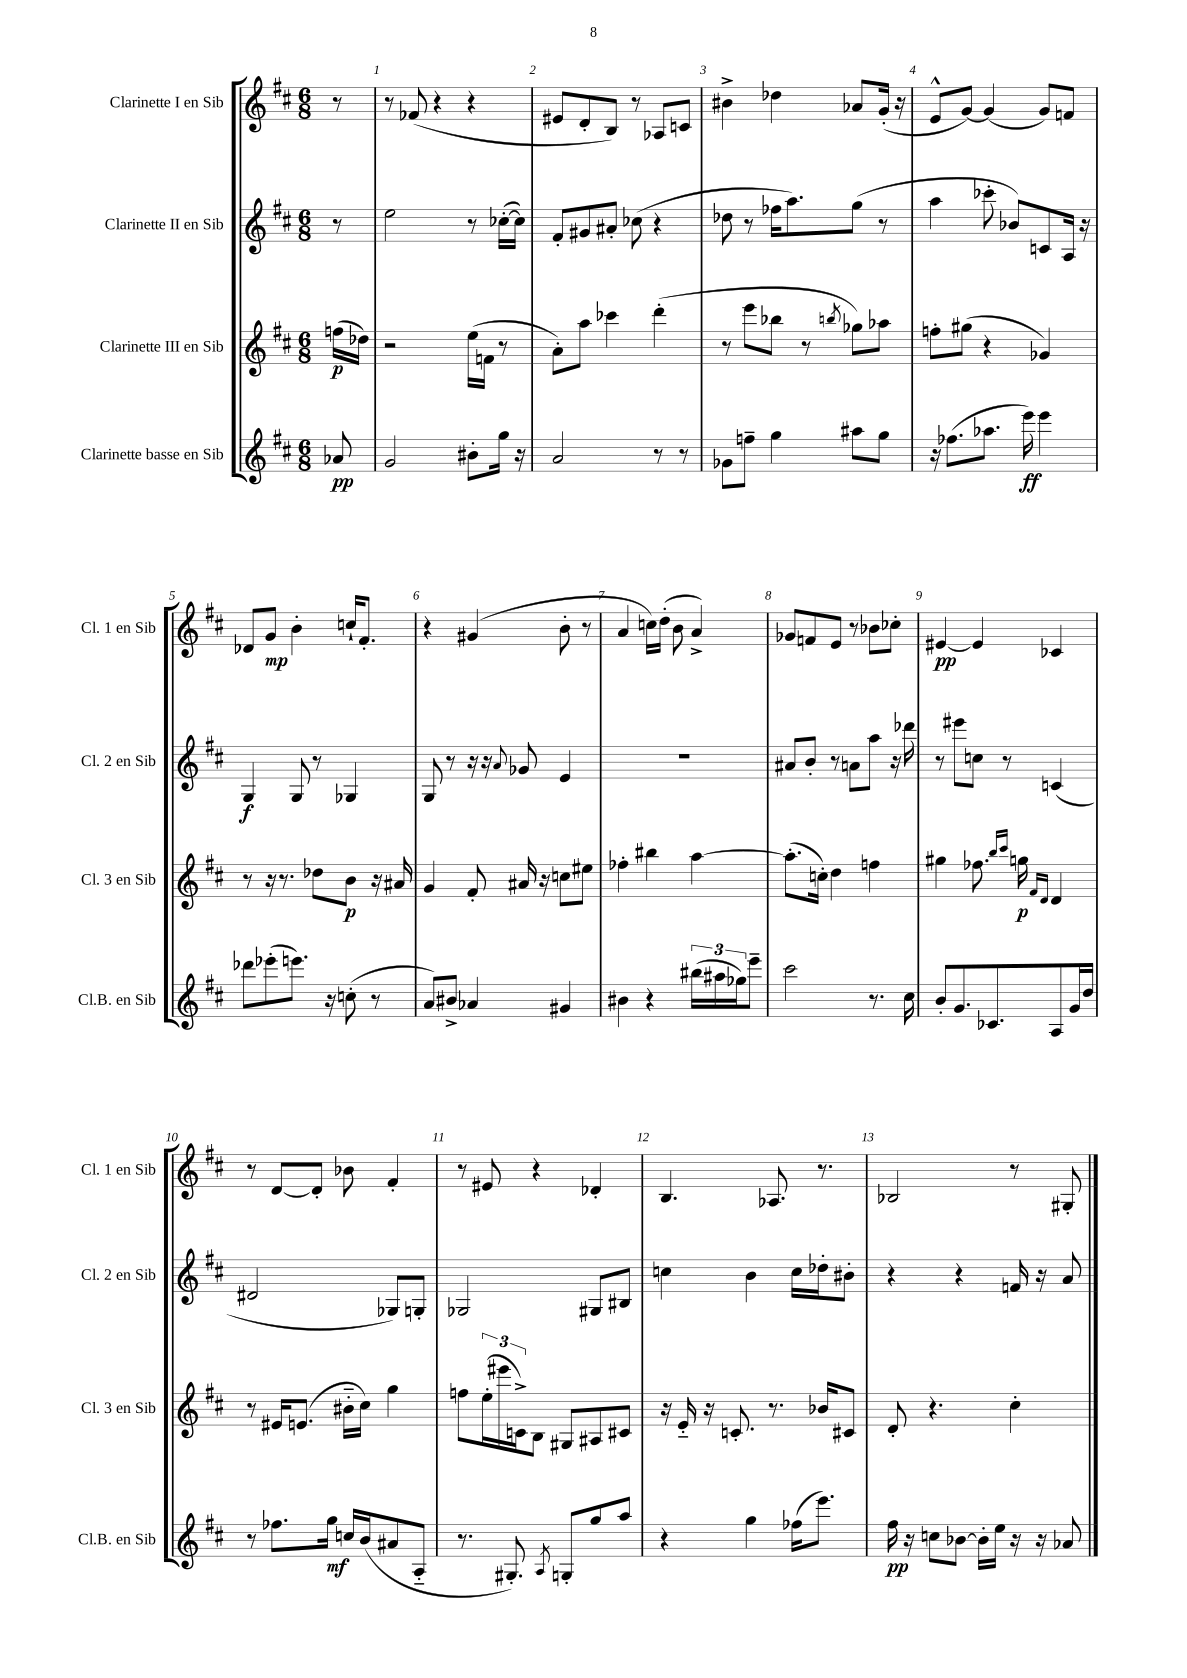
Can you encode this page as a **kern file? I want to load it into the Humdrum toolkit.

**kern	**kern	**kern	**kern
*staff4	*staff3	*staff2	*staff1
*clefG2	*clefG2	*clefG2	*clefG2
*k[f#c#]	*k[f#c#]	*k[f#c#]	*k[f#c#]
*M6/8	*M6/8	*M6/8	*M6/8
8a-/	(16ff\LL	8r	8r
.	16dd-\JJ)	.	.
=	=	=	=
2g/	2r	2ee\	8r
.	.	.	(8f-/
.	.	.	4r
8b#'\L	(16ee\LL	8r	4r
.	16f\JJ	.	.
16gg\Jk	8r	([16cc-'\LL	.
16r	.	16cc-\]JJ)	.
=	=	=	=
2a/	8a'\L)	8f#'/L	8e#/L
.	8aa\J	8g#/	8d'/
.	4ccc-\	8a#'/J	8B/J)
.	.	(8cc-\	8r
8r	(4ddd'\	4r	8A-/L
8r	.	.	8c/J
=	=	=	=
8g-\L	8r	8dd-\	4b#^\
8ff~\J	8eee\L	8r	.
4gg\	8bb-\J	16ff-\LK	4dd-\
.	.	8.aa\)	.
.	8r	.	.
.	8qbb/	.	.
8aa#\L	8gg-\L)	(8gg\J	8a-/L
8gg\J	8aa-\J	8r	(16g'/Jk
.	.	.	16r
=	=	=	=
16r	8ff'\L	4aa\	8e^^/L
(8.ff-\L	.	.	.
.	(8gg#\J	.	[8g/J)
8.aa-\J	4r	8ccc-'\	(4g/]
.	.	8b-/L)	.
16eee\)	.	.	.
4eee\	4g-/)	8c/	8g/L)
.	.	16A/Jk	8f/J
.	.	16r	.
=	=	=	=
8ddd-\L	8r	4G/	8d-/L
(8eee-'\	16r	.	8g/J
.	8.r	.	.
8.eee\J)	.	8G/	4b'\
.	8dd-\L	8r	.
16r	.	.	.
(8cc'\	8b\J	4G-/	16cc`/LK
.	.	.	8.f#'/J
8r	16r	.	.
.	16a#/	.	.
=	=	=	=
8a/L)	4g/	8G/	4r
8b#^/J	.	8r	.
4a-/	8f#'/	16r	(4g#/
.	.	16r	.
.	.	8qqa/	.
.	16a#/	8g-/	.
.	16r	.	.
4g#/	8cc\L	4e/	8b'\
.	8ee#\J	.	8r
=	=	=	=
4b#\	4ff-'\	2.r	4a/
4r	4bb#\	.	16cc\LL)
.	.	.	(16dd'\JJ
.	.	.	8b\
(24bb#\LL	[4aa\	.	4a^/)
24aa#\	.	.	.
24gg-\J)	.	.	.
8eee~\J	.	.	.
=	=	=	=
2ccc#\	(8.aa'\]L	8a#/L	8g-/L
.	.	8b'/J	8f/
.	16cc'\Jk)	.	.
.	4dd\	8r	8e/J
.	.	8a\L	8r
8.r	4ff\	8aa\J	8b-\L
.	.	16r	8cc-'\J
16cc#\	.	16ddd-\	.
=	=	=	=
8b'/L	4gg#\	8r	[4e#/
8.g/	.	8eee#\L	.
.	8.ff-\	8cc\J	4e#/]
8.c-/	.	.	.
.	.	8r	.
.	16qqbb/LL	.	.
.	16qqccc#/JJ	.	.
.	16gg\	.	.
.	16qqf#/LL	.	.
.	16qqd/JJ	.	.
8A/	4d/	(4c/	4c-/
16g/L	.	.	.
16dd/JJ	.	.	.
=	=	=	=
8r	8r	2d#/	8r
8.ff-\L	16e#/LK	.	[8d/L
.	(8.e/J	.	.
.	.	.	8d'/]J
16gg\Jk	.	.	.
16cc/LL	16b#'~\LL	.	8b-\
(16b/J	16cc#\JJ)	.	.
8a#/	4gg\	8G-/L)	4f#'/
8A'~/J	.	8G'/J	.
=	=	=	=
8.r	8ff\L	2G-/	8r
.	(24ee'\L	.	8e#/
.	24eee#\	.	.
8.G#'/)	.	.	.
.	24c^\J)	.	.
.	8B\J	.	4r
8qA/	.	.	.
8G'/L	8G#/L	.	.
8gg/	8A#/	8G#/L	4d-'/
8aa/J	8c#/J	8B#/J	.
=	=	=	=
4r	16r	4cc\	4.B/
.	16e'~/	.	.
.	16r	.	.
.	8.c'/	.	.
4gg\	.	4b\	.
.	8.r	.	8.A-/
(16ff-\LK	.	16cc\LL	.
8.eee\J)	16b-/LK	16dd-'\J	8.r
.	8c#/J	8b#'\J	.
=	=	=	=
16ff#\	8d'/	4r	2B-/
16r	.	.	.
8cc\L	4.r	.	.
[8b-\J	.	4r	.
16b-'\]LL	.	.	.
16ee\JJ	.	.	.
16r	4cc#'\	16f/	8r
16r	.	16r	.
8a-/	.	8a/	8G#'/
==	==	==	==
*-	*-	*-	*-
